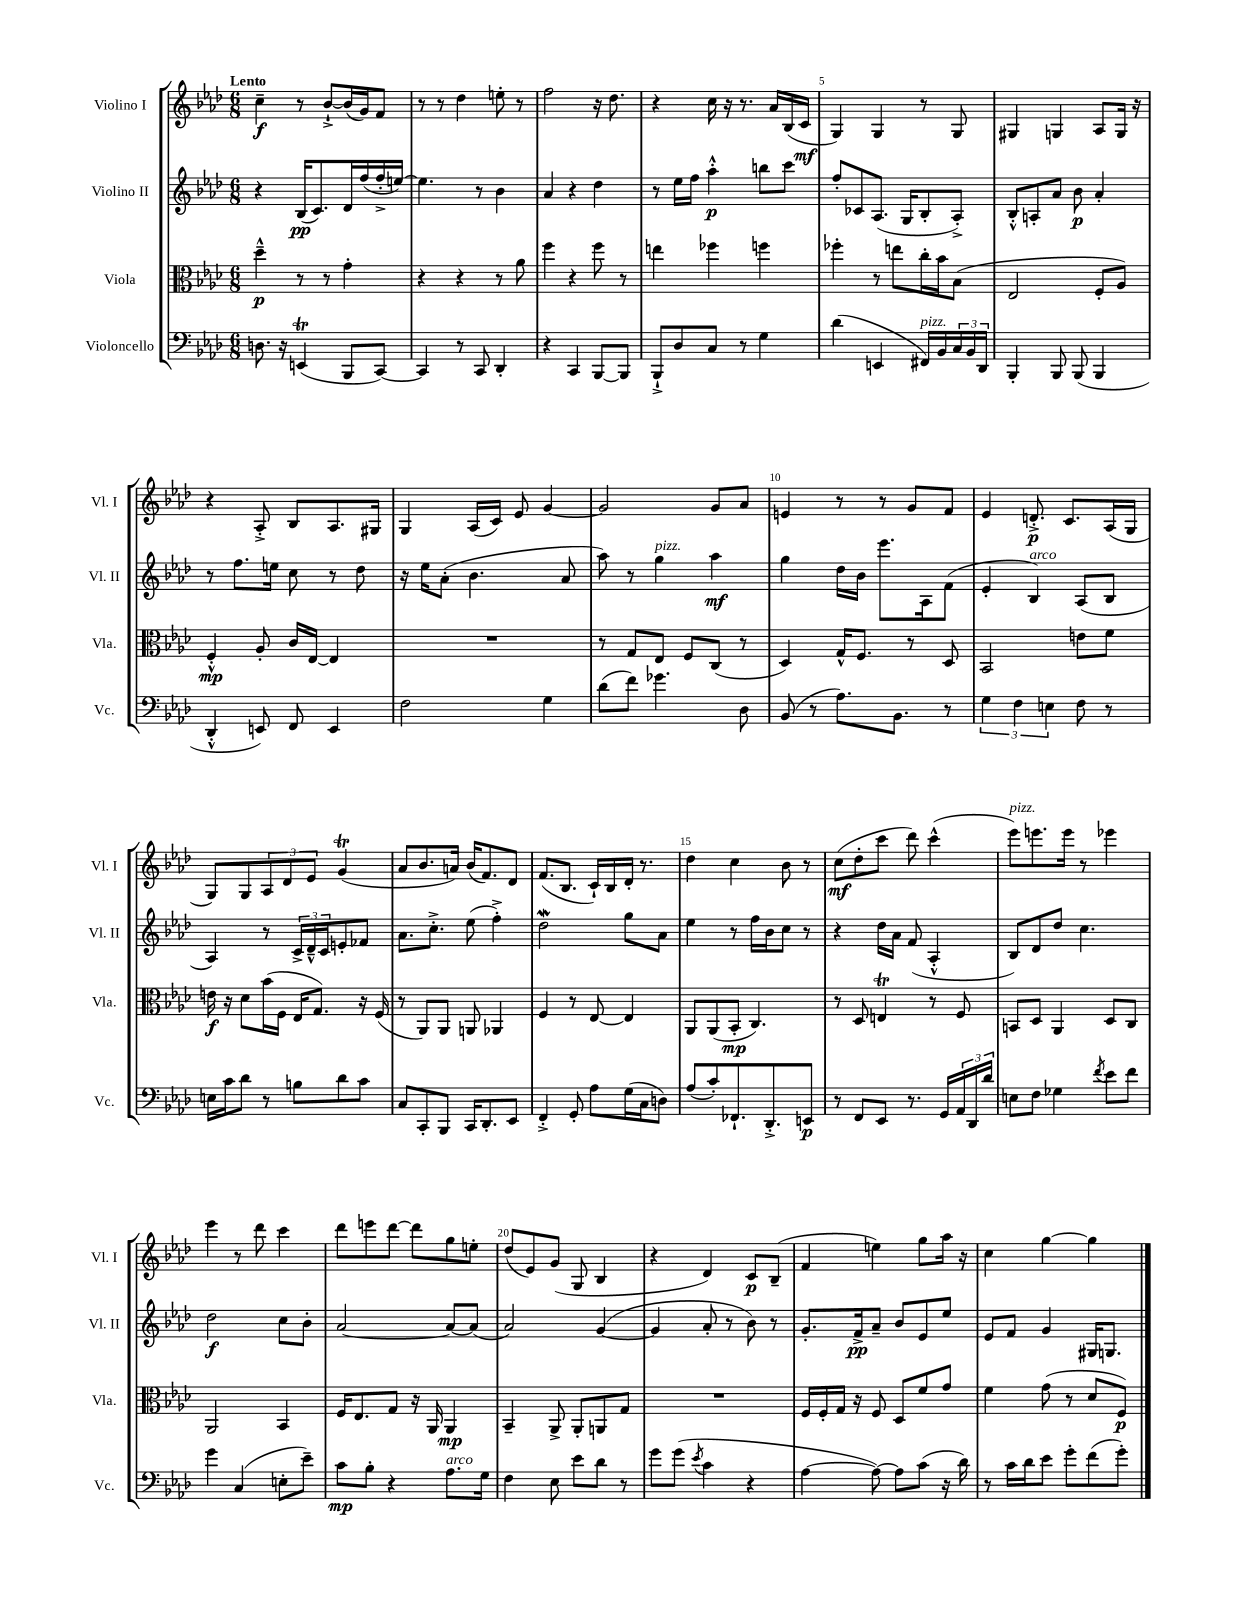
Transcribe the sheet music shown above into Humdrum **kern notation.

**kern	**kern	**kern	**kern
*staff4	*staff3	*staff2	*staff1
*clefF4	*clefC3	*clefG2	*clefG2
*k[b-e-a-d-]	*k[b-e-a-d-]	*k[b-e-a-d-]	*k[b-e-a-d-]
*M6/8	*M6/8	*M6/8	*M6/8
8.D\	4dd-~^^\	4r	4cc~\
16r	.	.	.
(4EE/	8r	(16B-/LK	8r
.	.	8.c/)	.
.	8r	.	[8b-`^/L
8BBB-/L	4g'\	16d-/L	(16b-/]L
.	.	(16ff/	16g/J)
[8CC/J)	.	16ff'^/	8f/J
.	.	[16ee/JJ)	.
=	=	=	=
4CC/]	4r	4.ee\]	8r
.	.	.	8r
8r	4r	.	4dd-\
8CC/	.	8r	.
4DD-'/	8r	4b-\	8ee'\
.	8a-\	.	8r
=	=	=	=
4r	4ff\	4a-/	2ff\
4CC/	4r	4r	.
[8BBB-/L	8ff\	4dd-\	16r
.	.	.	8.dd-\
8BBB-/]J	8r	.	.
=	=	=	=
8BBB-`^/L	4ee\	8r	4r
8D-/	.	16ee-\LL	.
.	.	16ff\JJ	.
8C/J	4ff-\	4aa-'^^\	16cc\
.	.	.	16r
8r	.	.	8.r
4G\	4ff\	8bb\L	.
.	.	.	16a-/LL
.	.	8ccc\J	(16B-/
.	.	.	16c/JJ
=	=	=	=
(4d-\	4ff-'\	8ff'/L	4G/)
.	.	8c-/	.
4EE/	8r	(8.A-/J	4G/
.	8ee\L	.	.
.	.	16G/LK	.
16FF#/LL)	16cc'\L	8B-'/	8r
16BB-/	16b-\J	.	.
24C/	(8B-\J	8A-'^/J)	8G/
24BB-/	.	.	.
24DD-/JJ	.	.	.
=	=	=	=
4BBB-'/	2E-/	8B-'^^/L	4G#/
.	.	8A'/	.
8BBB-/	.	8a-/J	4G/
(8BBB-/	.	8b-\	.
4BBB-/	8F'/L	4a-'/	8A-/L
.	8A-/J)	.	16G/Jk
.	.	.	16r
=	=	=	=
4DD-'^^/	4F'^^/	8r	4r
.	.	8.ff\L	.
8EE/)	8A-'/	.	8A-'^/
.	.	16ee\Jk	.
8FF/	16c/LL	8cc\	8B-/L
.	[16E-/JJ	.	.
4EE/	4E-/]	8r	8.A-/
.	.	8dd-\	.
.	.	.	16G#/Jk
=	=	=	=
2F\	2.r	16r	4G/
.	.	16ee-\LK	.
.	.	(8a-'\J	.
.	.	4.b-\	(16A-/LL
.	.	.	16c/JJ)
.	.	.	8e-/
4G\	.	.	[4g/
.	.	8a-/	.
=	=	=	=
(8d-\L	8r	8aa-\)	2g/]
8f\J)	8G/L	8r	.
4.g-\	8E-/J	4gg\	.
.	8F/L	.	.
.	(8C/J	4aa-\	8g/L
8D-\	8r	.	8a-/J
=	=	=	=
(8BB-/	4D-/)	4gg\	4e/
8r	.	.	.
8.A-\L)	16G^^/LK	16dd-\LL	8r
.	8.F/J	16b-\JJ	.
.	.	8.eee-\L	8r
8.BB-\J	.	.	.
.	8r	.	8g/L
.	.	16A-\k	.
8r	8D-/	(8f\J	8f/J
=	=	=	=
6G\	2BB-/	4e-'/	4e-/
6F\	.	.	.
.	.	4B-/)	8.d'^/
6E\	.	.	.
.	.	.	8.c/L
8F\	8e\L	(8A-/L	.
8r	8f\J	8B-/J	(16A-/L
.	.	.	16G/JJ
=	=	=	=
16E\LL	16e\	4A-/)	8G/L)
16c\J	16r	.	.
8d-\J	8d-\L	.	8G/
8r	(16b-\L	8r	12A-/
.	16F\JJ	.	.
.	.	.	12d-/
8B\L	16E-/LK	24c^/LL	.
.	.	24d-~^^/	12e-/J
.	8.G/J)	.	.
.	.	24c/J	.
8d-\	.	8e'/	(4g/
8c\J	16r	8f-/J	.
.	(16F/	.	.
=	=	=	=
8C/L	8r	8.a-\L	8a-/L
8CC'/	8AA-/L)	.	8.b-/
.	.	8.cc'^\J	.
8BBB-/J	8AA-/J	.	.
.	.	.	16a/Jk)
16CC/LK	8AA/	(8ee-\	(16b-/LK
8.DD-'/	.	.	8.f/)
.	4AA-/	4ff'^\)	.
8EE-/J	.	.	8d-/J
=	=	=	=
4FF'^/	4F/	2dd-\	(8.f/L
.	.	.	8.B-/J
8GG'/	8r	.	.
8A-\L	[8E-/	.	16c`/LL)
.	.	.	16B-/
(16G\L	4E-/]	8gg\L	16d-'/JJ
16C\J	.	.	8.r
8D\J)	.	8a-\J	.
=	=	=	=
(8A-/L	8AA-/L	4ee-\	4dd-\
8c'/)	(8AA-/	.	.
8.FF-`/	8BB-'/J	8r	4cc\
.	4.C/)	16ff\LL	.
8.DD-'^/	.	16b-\J	.
.	.	8cc\J	8b-\
8EE/J	.	8r	8r
=	=	=	=
8r	8r	4r	(8cc\L
8FF/L	8D-/	.	8dd-'\
8EE-/J	4E/	16dd-\LL	8ccc\J
.	.	16a-\JJ	.
8.r	.	(8f/	8ddd-\)
.	8r	4A-'^^/	(4ccc^^\
16GG/LL	.	.	.
24AA-/	8F/	.	.
24DD-/	.	.	.
24d-/JJ	.	.	.
=	=	=	=
8E\L	8BB/L	8B-/L)	8eee-\L)
8F\J	8D-/J	8d-/	8.eee\
4G-\	4AA-/	8dd-/J	.
.	.	.	16eee\Jk
.	.	4.cc\	8r
8qf/	.	.	.
8e-\L	8D-/L	.	4eee-\
8f\J	8C/J	.	.
=	=	=	=
4g\	2AA-/	2dd-\	4eee-\
(4C/	.	.	8r
.	.	.	8ddd-\
8E'\L	4BB-/	8cc\L	4ccc\
8e-~\J)	.	8b-'\J	.
=	=	=	=
8c\L	16F/LK	[2a-/	8ddd-\L
.	8.E-/	.	.
8B-'\J	.	.	8eee\
4r	8G/J	.	[8ddd-\J
.	16r	.	8ddd-\]L
.	16AA-/	.	.
8.A-\L	4AA-/	8a-/_L	8gg\
.	.	(8a-/]J	8ee'\J
16G\Jk	.	.	.
=	=	=	=
4F\	4BB-~/	2a-/)	(8dd-/L
.	.	.	8e-/)
8E-\	8AA-^/	.	(8g/J
8e-\L	8AA-'/L	.	8G/
8d-\J	8AA/	([4g/	4B-/
8r	8G/J	.	.
=	=	=	=
8g\L	2.r	4g/]	4r
(8g\J	.	.	.
8qe-/	.	.	.
4c\	.	8a-'/	4d-/)
.	.	8r	.
4r	.	8b-\)	8c/L
.	.	8r	(8B-~/J
=	=	=	=
[4A-\	16F/LL	8.g'/L	4f/
.	16F'/	.	.
.	16G/JJ	.	.
.	16r	16f^/k	.
8A-\_)	8F/	8a-~/J	4ee\)
8A-\]L	8D-/L	8b-/L	.
(8c\J	8f/	8e-/	8gg\L
16r	8g/J	8ee-/J	16aa-\Jk
16d-\)	.	.	16r
=	=	=	=
8r	4f\	8e-/L	4cc\
16c\LL	.	8f/J	.
16d-\J	.	.	.
8e-\J	(8g\	4g/	[4gg\
8g'\L	8r	.	.
(8f\	8d-/L	16G#/LK	4gg\]
.	.	8.G/J	.
8g'\J)	8F/J)	.	.
==	==	==	==
*-	*-	*-	*-
